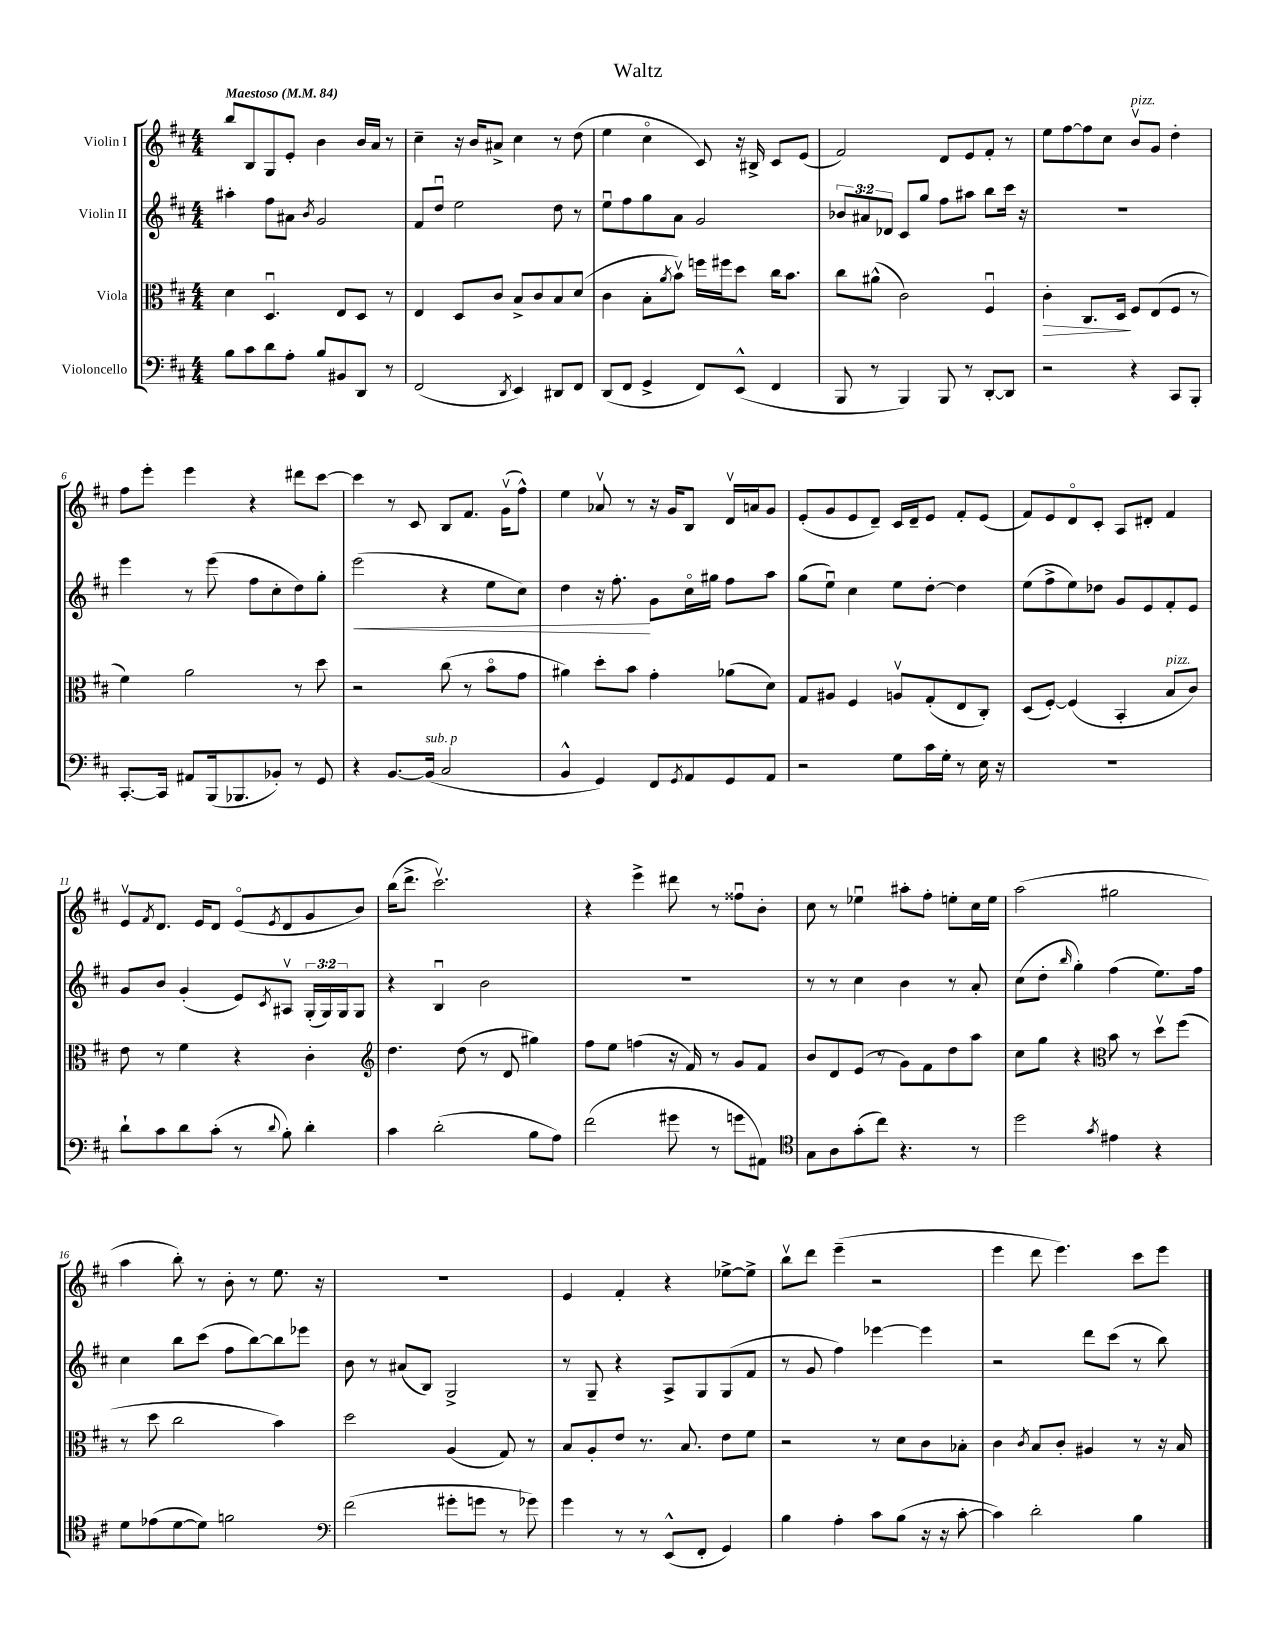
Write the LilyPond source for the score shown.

\header { title = "Waltz" }
<<
\new StaffGroup <<
\new Staff = "s0" \with { instrumentName = "Violin I" } {
    \clef treble \key d \major \numericTimeSignature \time 4/4 \tempo "Maestoso" 4 = 84
    b''8 b8 g8 e'8-. b'4 b'16 a'16 r8 |
    cis''4-- r16 b'16 ais'8-> cis''4 r8 d''8( |
    e''4 cis''4\flageolet cis'8) r16 bis16-> cis'8 e'8( |
    fis'2) d'8 e'8 fis'8-. r8 |
    e''8 fis''8~ fis''8 cis''8 b'8\upbow^\markup { \italic "pizz." } g'8 d''4-. |
    fis''8 e'''8-. e'''4 r4 dis'''8 cis'''8~ |
    cis'''4 r8 cis'8 b8 fis'8. g'16\upbow( fis''8-^) |
    e''4 aes'8\upbow r8 r16 g'16 b8 d'16\upbow a'16 g'8 |
    e'8-.( g'8 e'8 d'8--) cis'16 d'16-- e'8 fis'8-. e'8( |
    fis'8) e'8 d'8\flageolet cis'8-. a8 dis'8-. fis'4 |
    e'8\upbow \acciaccatura { fis'8 } d'8. e'16 d'8 e'8\flageolet( \acciaccatura { e'8 } d'8 g'8 b'8) |
    b''16( d'''8.-> cis'''2.\upbow) |
    r4 e'''4-> dis'''8 r8 fisis''8\downbow b'8-. |
    cis''8 r8 ees''4\downbow ais''8-. fis''8-. e''8-. cis''16 e''16 |
    a''2( gis''2 |
    a''4 b''8-.) r8 b'8-. r8 e''8. r16 |
    R1 |
    e'4 fis'4-. r4 ees''8~-> ees''8-> |
    b''8\upbow d'''8 e'''4--( r2 |
    e'''4 d'''8 e'''4.) cis'''8 e'''8 \bar "|." |
}
\new Staff = "s1" \with { instrumentName = "Violin II" } {
    \clef treble \key d \major \numericTimeSignature \time 4/4 \override Staff.TupletNumber.text = #tuplet-number::calc-fraction-text
    ais''4-. fis''8 ais'8 \acciaccatura { b'8 } g'2 |
    fis'8 d''8\downbow e''2 d''8 r8 |
    e''8\downbow fis''8 g''8 a'8 g'2 |
    \tuplet 3/2 { bes'8 ais'8 des'8 } cis'8 g''8 fis''8 ais''8 b''8 cis'''16 r16 |
    r1 |
    e'''4 r8 e'''8( fis''8 cis''8-. d''8) g''8-. |
    e'''2\<( r4 e''8 cis''8) |
    d''4 r16 fis''8.-.\! g'8 cis''16\flageolet gis''16 fis''8 a''8 |
    g''8( e''8\downbow) cis''4 e''8 d''8~-. d''4 |
    e''8( fis''8-> e''8) des''8 g'8 e'8 fis'8-. e'8 |
    g'8 b'8 g'4-.( e'8) \acciaccatura { cis'8 } ais8\upbow \tuplet 3/2 { g16-.( g16) g16 } g8 |
    r4 b4\downbow b'2 |
    R1 |
    r8 r8 cis''4 b'4 r8 a'8-. |
    cis''8( d''8-. \grace { b''16 } g''4-.) fis''4( e''8.) fis''16 |
    cis''4 b''8 cis'''8( fis''8 b''8~) b''8 ees'''8 |
    b'8 r8 ais'8( b8) g2-> |
    r8 g8-- r4 a8-> g8 g8( fis'8 |
    r8 g'8 fis''4) ees'''4~ ees'''4 |
    r2 d'''8 cis'''8( r8 b''8) \bar "|." |
}
\new Staff = "s2" \with { instrumentName = "Viola" } {
    \clef alto \key d \major \numericTimeSignature \time 4/4
    d'4 d4.\downbow e8 d8 r8 |
    e4 d8 cis'8 b8-> cis'8 b8 d'8( |
    cis'4 b8-. \acciaccatura { a'8 } b'8\upbow) f''16 fis''16 d''8 cis''16 b'8. |
    cis''8 ais'8-^( cis'2) fis4\downbow |
    cis'4-.\> cis8. d16\! fis8 e8( fis8 r8 |
    fis'4) a'2 r8 d''8 |
    r2 cis''8( r8 b'8\flageolet g'8 |
    ais'4) d''8-. b'8 g'4-. aes'8( d'8) |
    g8 ais8 fis4 a8\upbow g8-.( e8 cis8-.) |
    d8( fis8~-.) fis4( b,4-. b8^\markup { \italic "pizz." } cis'8) |
    e'8 r8 fis'4 r4 cis'4-. |
    \clef treble d''4. d''8( r8 d'8 gis''4) |
    fis''8 e''8 f''4( r16 fis'16) r8 g'8 fis'8 |
    b'8 d'8 e'8( r8 g'8) fis'8 d''8 a''8 |
    cis''8 g''8 r4 \clef alto b'8 r8 d''8\upbow fis''8( |
    r8 d''8 cis''2 b'4) |
    d''2 a4( g8) r8 |
    b8 a8-. e'8 r8. b8. e'8 fis'8 |
    r2 r8 d'8 cis'8 bes8-. |
    cis'4 \acciaccatura { cis'8 } b8 cis'8-. ais4 r8 r16 b16 \bar "|." |
}
\new Staff = "s3" \with { instrumentName = "Violoncello" } {
    \clef bass \key d \major \numericTimeSignature \time 4/4
    b8 cis'8 d'8 a8-. b8 bis,8 d,8 r8 |
    fis,2( \acciaccatura { d,8 } e,4) dis,8 fis,8 |
    d,8( fis,8 g,4-> fis,8) e,8-^( fis,4 |
    b,,8 r8 b,,4) b,,8 r8 d,8~-. d,8 |
    r2 r4 cis,8 b,,8-. |
    cis,8.~-. cis,16 ais,8 b,,16( bes,,8. bes,8-.) r8 g,8 |
    r4 b,8.~ b,16^\markup { \italic "sub. p" }( cis2 |
    b,4-^ g,4) fis,8 \acciaccatura { g,8 } a,8 g,8 a,8 |
    r2 g8 cis'16 g16-. r8 e16 r16 |
    r1 |
    d'8-! cis'8 d'8 cis'8-.( r8 \appoggiatura { d'8 } b8-.) d'4-. |
    cis'4 d'2-.( b8 a8) |
    fis'2( gis'8 r8 g'8 ais,8) |
    \clef tenor g8 a8 g'8-.( cis''8) r4. r8 |
    d''2 \acciaccatura { g'8 } eis'4 r4 |
    d'8 ees'8( d'8~ d'8) f'2 |
    \clef bass fis'2( gis'8-. g'8 r8 ges'8) |
    g'4 r8 r8 e,8-^( fis,8-. g,4) |
    b4 a4-. cis'8 b8( r16 r16 cis'8~-. |
    cis'4) d'2-. b4 \bar "|." |
}
>>
>>
